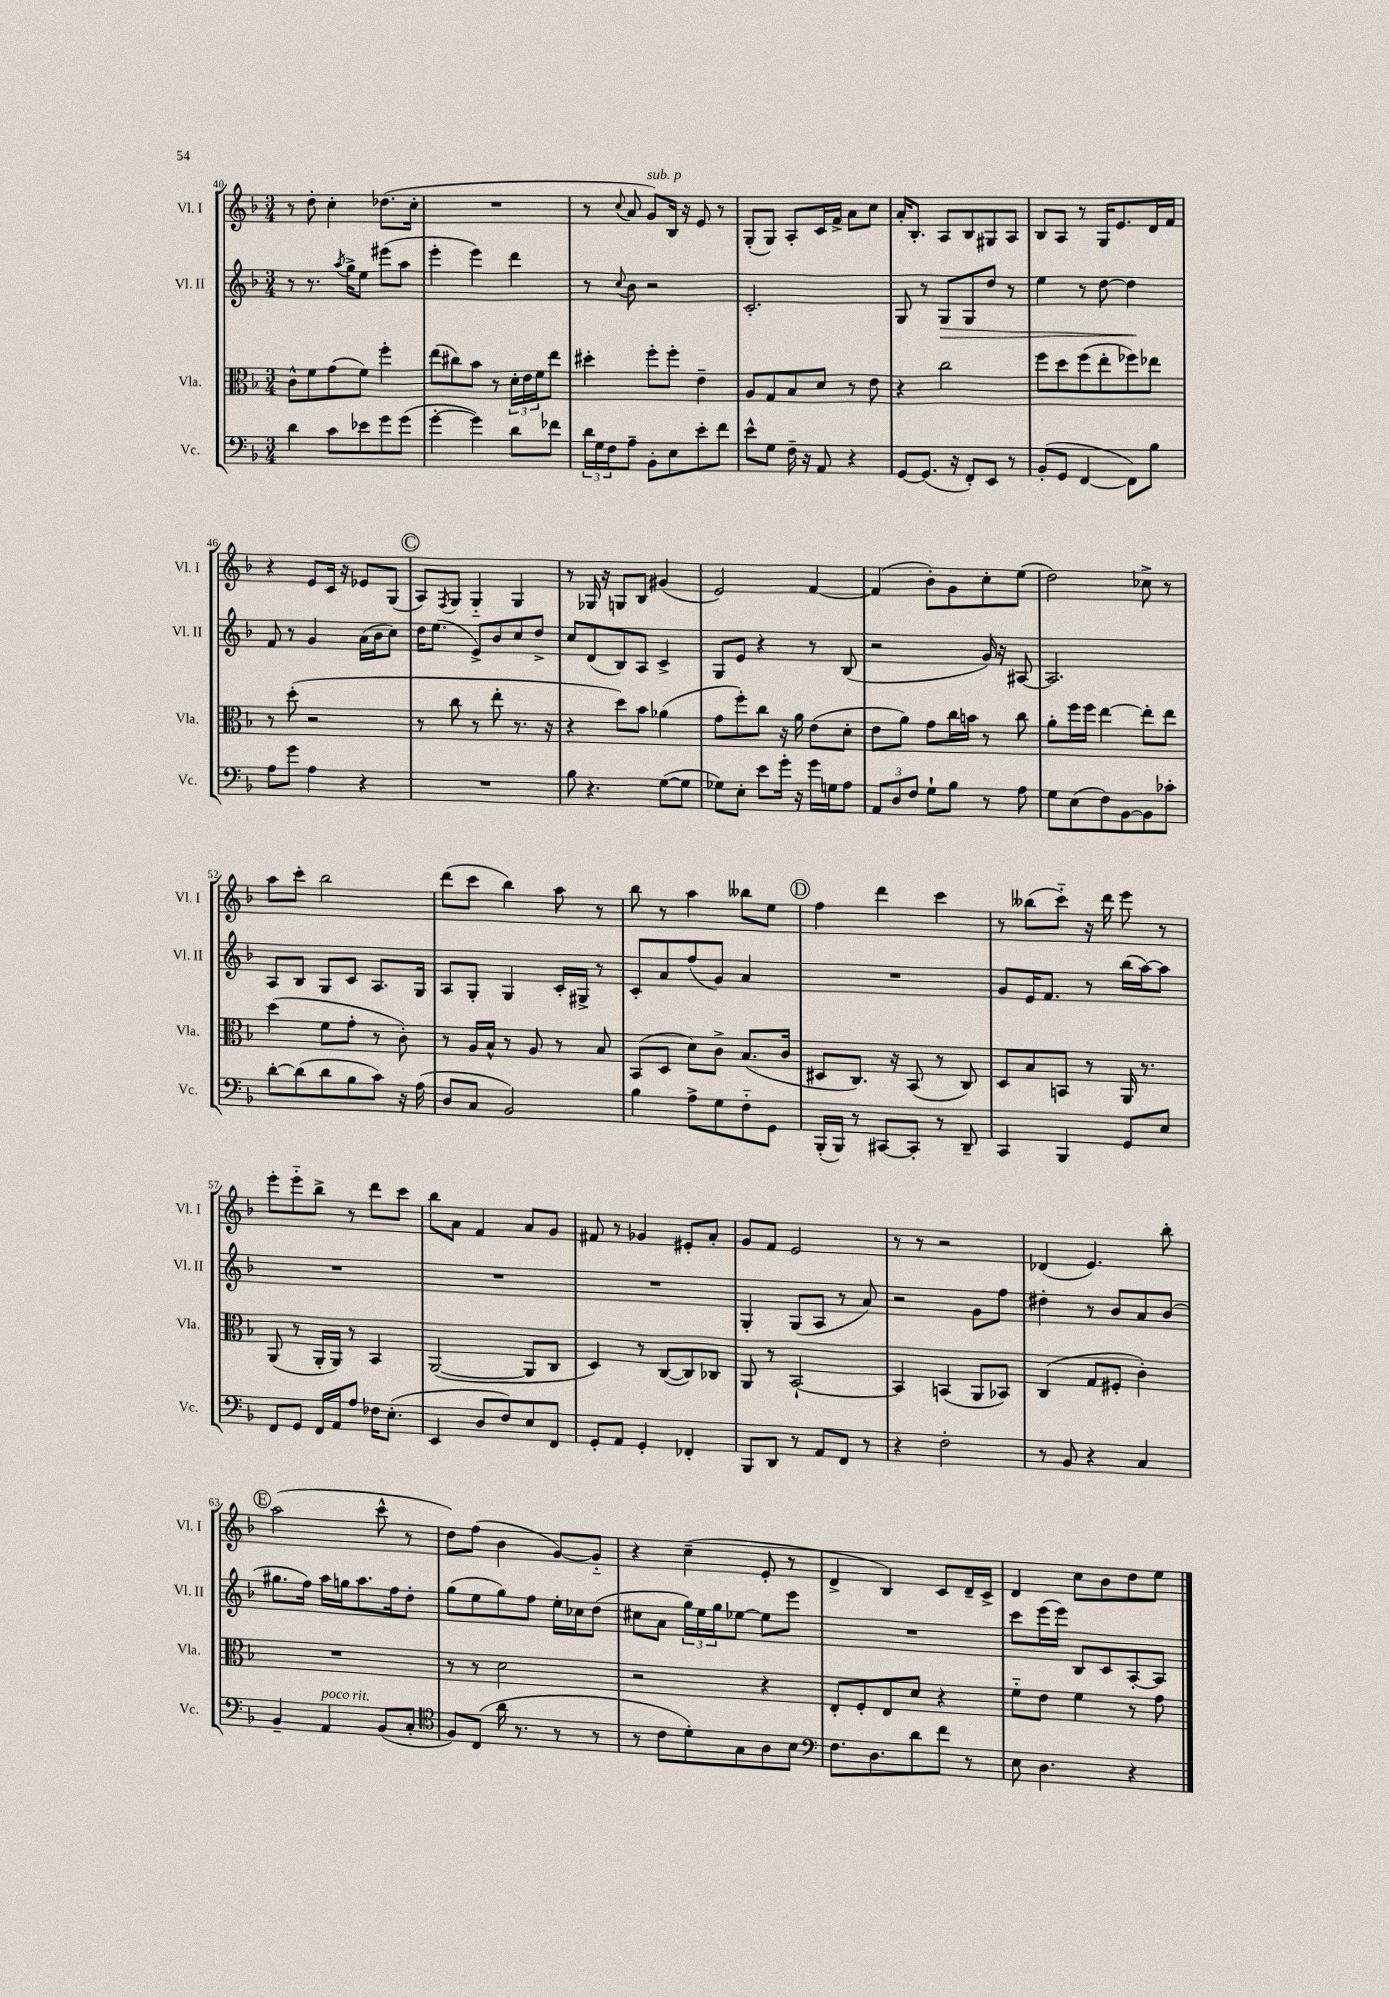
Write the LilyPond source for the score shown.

<<
\new StaffGroup <<
\new Staff = "s0" \with { instrumentName = "Vl. I" shortInstrumentName = "Vl. I" } {
    \clef treble \key f \major \numericTimeSignature \time 3/4
    r8 d''8-. c''4-. des''8.( c''16-. |
    R2. |
    r8 \appoggiatura { c''8 } a'8 g'8^\markup { \italic "sub. p" }) bes16 r16 e'8 r8 |
    g8-.( g8) a8-. c'16 f'16-> a'8 c''8 |
    a'16-. bes8.-. a8 bes8 gis8 a8 |
    bes8 a8 r8 g16 e'8. d'16 f'16 |
    r4 e'8 c'16 r16 ees'8 g8( |
    \mark \markup { \circle "C" } a8) \acciaccatura { f8 } g8 g4-_ g4 |
    r8 ges16 r16 g8 bes8 gis'4( |
    e'2) f'4~ |
    f'4( bes'8-.) g'8 c''8-. e''8( |
    d''2) ces''8-> r8 |
    a''8 c'''8-. bes''2 |
    d'''8( c'''8 bes''4) a''8 r8 |
    bes''8 r8 a''4 beses''8 e''8 |
    \mark \markup { \circle "D" } f''4 d'''4 c'''4 |
    r8 beses''8( c'''8-_) r16 d'''16 e'''8 r8 |
    e'''8-. e'''8-_ bes''8-> r8 d'''8 c'''8 |
    bes''8 a'8 f'4 a'8 g'8 |
    fis'8 r8 ges'4 eis'8-. a'8-. |
    g'8 f'8 e'2 |
    r8 r8 r2 |
    des'4( e'4.) bes''8-. |
    \mark \markup { \circle "E" } a''2( c'''8-^ r8 |
    d''8) f''8( bes'4 g'8~) g'8-_ |
    r4 c''4--( e'8-. r8 |
    d'4-> bes4) c'8 d'16-- c'16-> |
    d'4 c''8 bes'8 d''8 e''8 \bar "|." |
}
\new Staff = "s1" \with { instrumentName = "Vl. II" shortInstrumentName = "Vl. II" } {
    \clef treble \key f \major \numericTimeSignature \time 3/4
    r8 r8. \acciaccatura { a''8 } g''16-> e''8 eis'''8( a''8 |
    e'''4-. e'''4) d'''4 |
    r8 \appoggiatura { c''8 } bes'8 r2 |
    c'2.-. |
    g8 r8 g8\> g8 d''8 r8 |
    e''4 r8 d''8~ d''4\! |
    f'8 r8 g'4 a'16( bes'16 c''8) |
    \mark \markup { \circle "C" } d''16 e''8.( e'8->) bes'8 c''8 d''8-> |
    c''8 d'8( bes8) a8 c'4-> |
    g8 e'8 r4 r8 bes8( |
    r2 g'16) r16 ais8~ |
    ais2. |
    a8 bes8 g8 c'8 a8. g16 |
    a8 g8-. g4 c'16-. gis16-> r8 |
    c'8-. a'8 f''8( g'8) a'4 |
    \mark \markup { \circle "D" } R2. |
    g'8 e'16 f'8. r8 bes''16( a''16~) a''8 |
    R2. |
    R2. |
    R2. |
    g4-. g8( a8 r8 a'8) |
    r2 g'8 f''8 |
    dis''4-. r8 bes'8 a'8 bes'8( |
    \mark \markup { \circle "E" } gis''8. f''16) a''16 g''16 a''8. f''16 d''8-. |
    g''8( e''8 g''8) f''8 e''16-. ces''16 d''8( |
    cis''8 a'8 \tuplet 3/2 { g''16) e''16 g''16 } ees''8~ ees''8 e'''8 |
    R2. |
    c'''8 e'''16( e'''16) bes8 c'8 a8~-. a8 \bar "|." |
}
\new Staff = "s2" \with { instrumentName = "Vla." shortInstrumentName = "Vla." } {
    \clef alto \key f \major \numericTimeSignature \time 3/4
    c'8-^ f'8 g'8( f'8) f''4-. |
    e''8( cis''8) bes'8 r8 \tuplet 3/2 { d'16-. e'16 f'16 } e''8 |
    dis''4-. f''8-. f''8-. e'4-- |
    a8 g8 bes8 d'8 r8 e'8 |
    r4 c''2 |
    f''8 d''8 f''8( e''8-. fes''8) ees''8 |
    r8 d''8-.( r2 |
    \mark \markup { \circle "C" } r8 c''8 r8 e''8-. r8. r16 |
    r4 d''8) bes'8 aes'4( |
    g'8 f''8-.) c''8 r16 a'16 e'8( d'8-. |
    e'8 a'8) g'8 c''16 b'16 r8 c''8 |
    a'8-. f''16 f''16 e''4~ e''8-. e''8 |
    d''4( f'8 g'8-. r8 c'8-.) |
    r8 a16 bes16-^ r8 a8 r8 bes8 |
    bes,8( d8 d'8) c'8-> bes8.( c'16 |
    \mark \markup { \circle "D" } dis8 c8.) r16 bes,8( r8 c8) |
    d8 bes8 b,8 r8 a,16 r8. |
    a,8( r8 a,16-. a,16) r8 bes,4 |
    a,2~( a,8 c8 |
    d4) r8 c8~( c8) ces8 |
    a,8 r8 bes,2~-! |
    bes,4 b,4( a,8 bes,8) |
    c4( g8 fis8-. c'4-.) |
    \mark \markup { \circle "E" } R2. |
    r8 r8 d'2 |
    r2 r4 |
    e8-. f8-. e8 d'8 r4 |
    f'8-_ e'8 f'4 r8 g'8 \bar "|." |
}
\new Staff = "s3" \with { instrumentName = "Vc." shortInstrumentName = "Vc." } {
    \clef bass \key f \major \numericTimeSignature \time 3/4
    d'4 c'8 ees'8 g'8 g'8( |
    g'4~-. g'4) d'8 fes'8 |
    \tuplet 3/2 { d'16 g16 f16 } a8-- bes,8-. e8 e'8-. f'8 |
    e'8-^ g8 f16-- r16 a,8 r4 |
    g,8~ g,8.( r16 f,8-.) e,8 r8 |
    bes,8-.( g,8 f,4~ f,8) bes8 |
    a8 g'8 a4 r4 |
    \mark \markup { \circle "C" } R2. |
    bes8 r4. g8~( g8 |
    ges8) e8-. e'8 g'16-. r16 g'16 g16 a8 |
    \tuplet 3/2 { a,8 d8 f8 } g8-! bes8 r8 a8 |
    g8 e8( f8) bes,8~ bes,8 ces'8-. |
    d'8~-. d'8( d'8 bes8 c'8) r16 a16( |
    d8 c8 bes,2) |
    bes4 a8-> g8 f8-_ g,8 |
    \mark \markup { \circle "D" } bes,,16-.( bes,,16) r8 cis,8~ cis,8-. r8 d,8-- |
    c,4 bes,,4 g,8 e8 |
    f,8 g,8 f,16 a,16 a8 fes16 e8.-.( |
    e,4 d8 f8) e8 f,8 |
    g,8-. a,8 g,4-. fes,4-. |
    bes,,8 d,8 r8 a,8 f,8 r8 |
    r4 f2-. |
    r8 bes,8 r4 c4 |
    \mark \markup { \circle "E" } bes,4-- a,4^\markup { \italic "poco rit." } bes,8( c8-. |
    \clef tenor f8) c8( a'16 r8. r8 r8 |
    r8 c'8 d'8-.) g8 a8 bes8 |
    \clef bass f8. d8. d'8 f'8 r8 |
    e8 d4. r4 \bar "|." |
}
>>
>>
\layout { \context { \Score currentBarNumber = #40 } }
